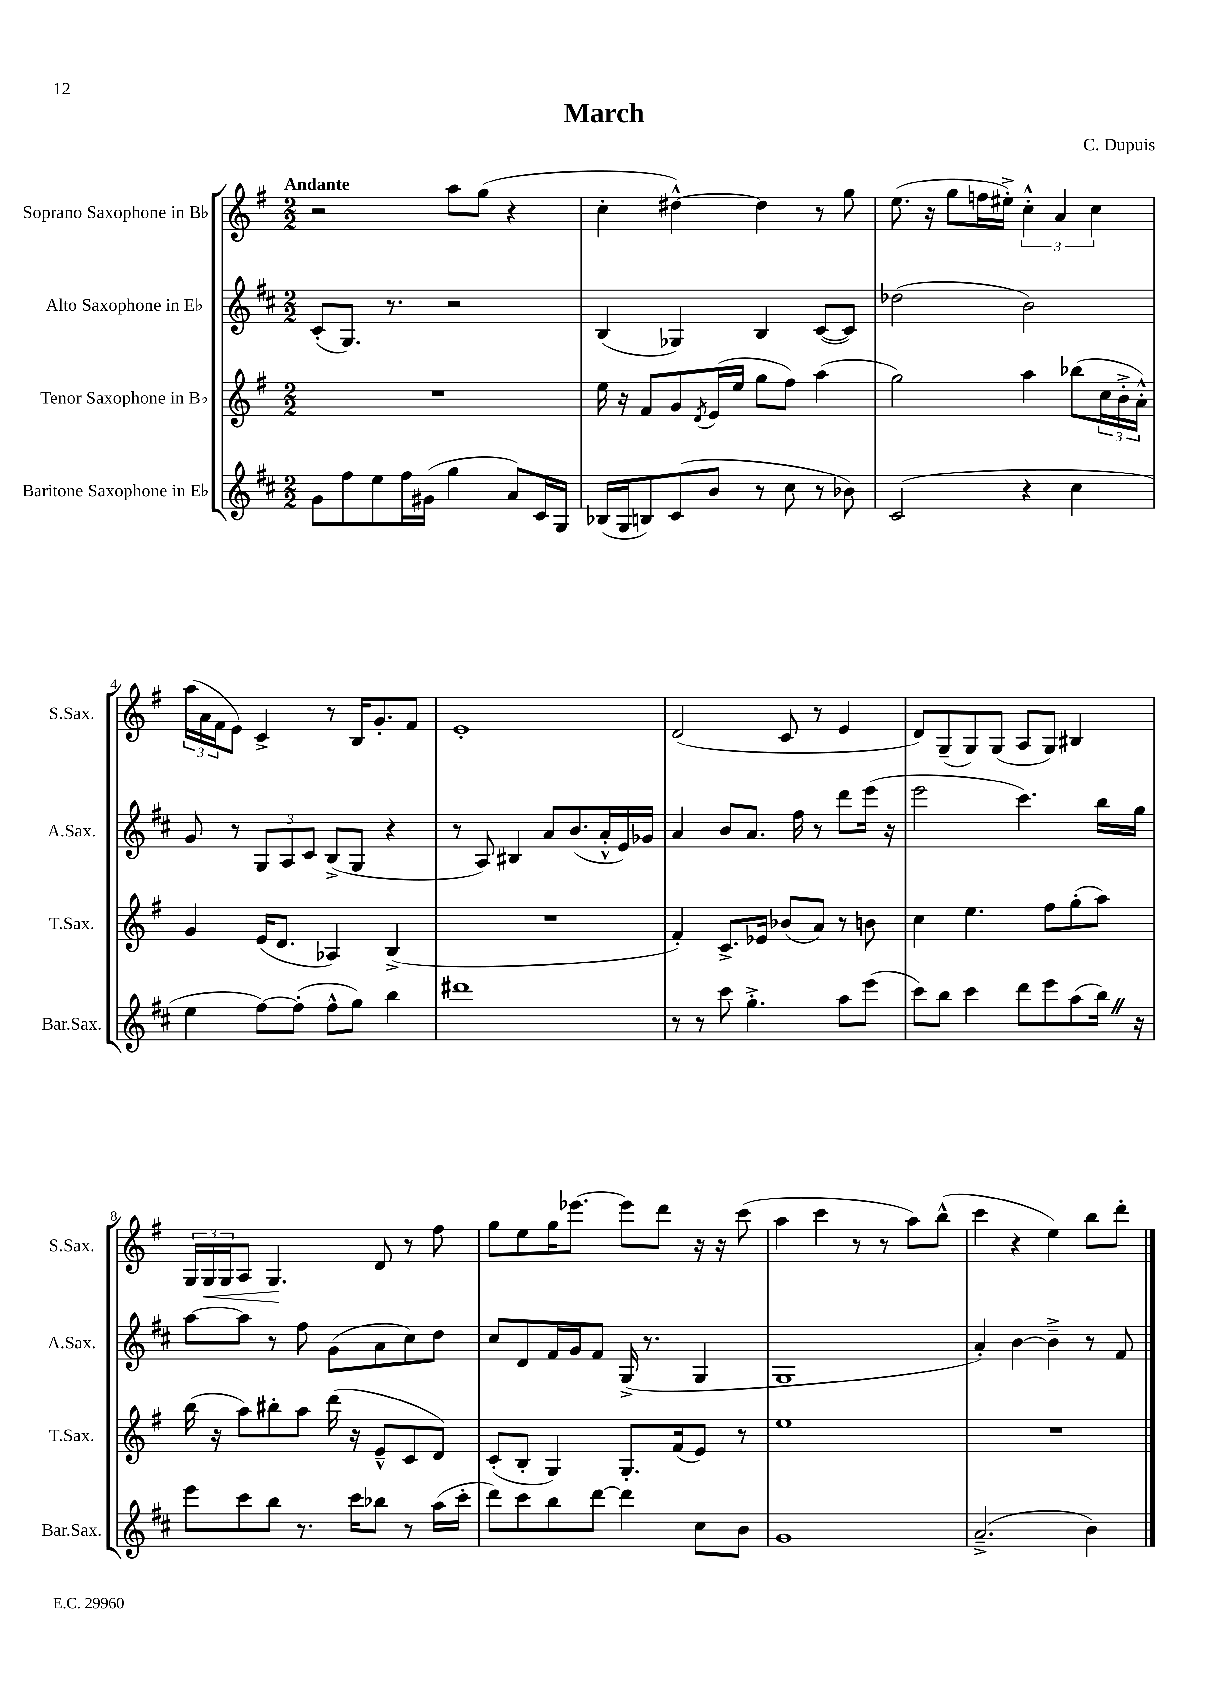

**kern	**kern	**kern	**kern
*staff4	*staff3	*staff2	*staff1
*clefG2	*clefG2	*clefG2	*clefG2
*k[f#c#]	*k[f#]	*k[f#c#]	*k[f#]
*M2/2	*M2/2	*M2/2	*M2/2
8g	1r	(8c#'	2r
8ff#	.	8.G)	.
8ee	.	.	.
.	.	8.r	.
16ff#	.	.	.
(16g#	.	.	.
4gg	.	2r	8aa
.	.	.	(8gg
8a)	.	.	4r
16c#	.	.	.
16G	.	.	.
=	=	=	=
(16B-	16ee	(4B	4cc'
16G	16r	.	.
8B)	8f#	.	.
(8c#	8g	4G-)	[4dd#^^)
.	8qd	.	.
8b	(16e	.	.
.	16ee	.	.
8r	8gg	4B	4dd#]
8cc#	8ff#)	.	.
8r	(4aa	([8c#	8r
8b-)	.	8c#])	8gg
=	=	=	=
(2c#	2gg)	(2dd-	(8.ee
.	.	.	16r
.	.	.	8gg
.	.	.	16ff
.	.	.	16ee#'^)
4r	4aa	2b)	6cc'^^
.	.	.	6a
4cc#	(8bb-	.	.
.	.	.	6cc
.	24cc	.	.
.	24b'^	.	.
.	24a'^^)	.	.
=	=	=	=
4ee	4g	8g	(24aa
.	.	.	24a
.	.	.	24f#
.	.	8r	8e)
[8ff#)	(16e	12G	4c^
.	8.d	.	.
.	.	12A	.
(8ff#']	.	.	.
.	.	12c#	.
8ff#^^	4A-)	(8B^	8r
8gg)	.	8G	16B
.	.	.	8.g'
4bb	(4B^	4r	.
.	.	.	8f#
=	=	=	=
1ddd#	1r	8r	1e'
.	.	8A)	.
.	.	4B#	.
.	.	8a	.
.	.	(8.b	.
.	.	16a'^^	.
.	.	16e)	.
.	.	16g-	.
=	=	=	=
8r	4f#')	4a	(2d
8r	.	.	.
8ccc#	8.c^	8b	.
4.gg'^	.	8.a	.
.	16e-	.	.
.	(8b-	.	8c
.	.	16ff#	.
.	8a)	8r	8r
8aa	8r	8ddd	4e
(8eee	8b	(16eee	.
.	.	16r	.
=	=	=	=
8ccc#)	4cc	2eee	8d)
8bb	.	.	(8G~
4ccc#	4.ee	.	8G)
.	.	.	(8G
8ddd	.	4.ccc#)	8A
8eee	8ff#	.	8G)
(8aa	(8gg'	.	4B#
16bb)	8aa)	16bb	.
16r	.	16gg	.
=	=	=	=
8eee	(16bb	[8aa	24G
.	.	.	24G
.	16r	.	.
.	.	.	24G
8ccc#	8aa)	8aa]	8A
8bb	8bb#'	8r	4.G
8.r	8aa	8ff#	.
.	(16ddd	(8g	.
16ccc#	16r	.	.
8bb-	8e~^^	8a	8d
8r	8c	8cc#)	8r
(16aa	8d)	8dd	8ff#
16ccc#'	.	.	.
=	=	=	=
8ddd)	(8c'	8cc#	8gg
8ccc#	8B'	8d	8ee
8bb	4G)	16f#	16gg
.	.	16g	[8.eee-
[8ddd	.	8f#	.
4ddd]	8.G'	(16G^	8eee-]
.	.	8.r	.
.	.	.	8ddd
.	(16f#	.	.
8cc#	8e)	4G	16r
.	.	.	16r
8b	8r	.	(8ccc
=	=	=	=
1g	1ee	1G	4aa
.	.	.	4ccc
.	.	.	8r
.	.	.	8r
.	.	.	8aa)
.	.	.	(8bb^^
=	=	=	=
(2.a~^	1r	4a')	4ccc
.	.	[4b	4r
.	.	4b~^]	4ee)
4b)	.	8r	8bb
.	.	8f#	8ddd'
==	==	==	==
*-	*-	*-	*-
